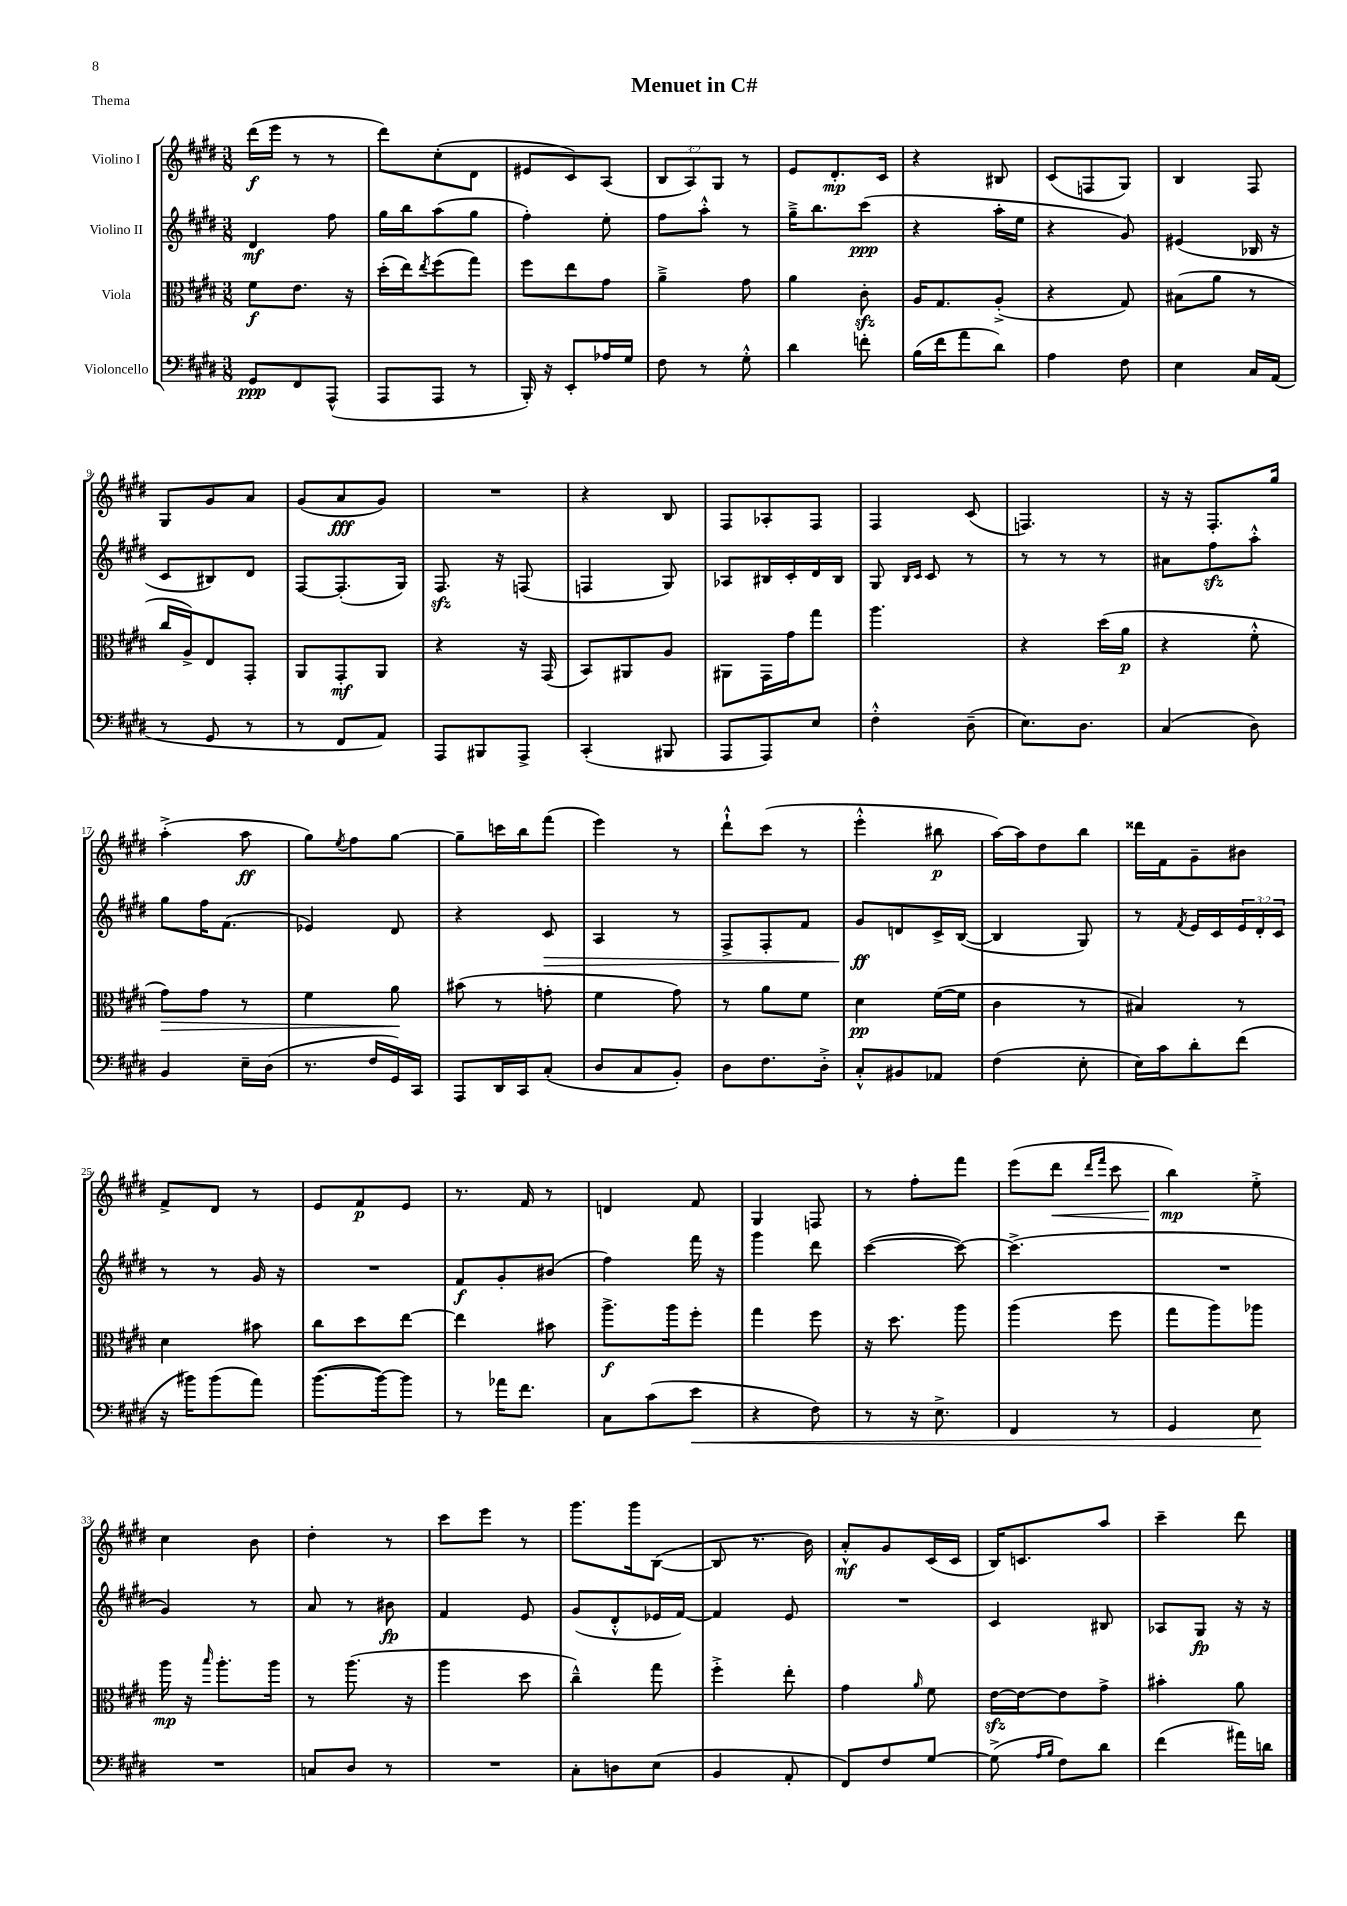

**kern	**kern	**kern	**kern
*staff4	*staff3	*staff2	*staff1
*clefF4	*clefC3	*clefG2	*clefG2
*k[f#c#g#d#]	*k[f#c#g#d#]	*k[f#c#g#d#]	*k[f#c#g#d#]
*M3/8	*M3/8	*M3/8	*M3/8
8GG#	8f#	4d#	(16ddd#
.	.	.	16eee
8FF#	8.e	.	8r
(8AAA^^	.	8ff#	8r
.	16r	.	.
=	=	=	=
8AAA	(16dd#'	16gg#	8ddd#)
.	16ee)	16bb	.
.	8qee	.	.
8AAA	(8ff#	(8aa	(8cc#'
8r	8gg#)	8gg#	8d#
=	=	=	=
16BBB')	8ff#	4ff#')	8e#
16r	.	.	.
8EE'	8ee	.	8c#)
16A-	8g#	8ee'	(8A
16G#	.	.	.
=	=	=	=
8F#	4a~^	8ff#	12B
.	.	.	12A)
8r	.	8aa'^^	.
.	.	.	12G#
8G#'^^	8g#	8r	8r
=	=	=	=
4d#	4a	16gg#~^	8e
.	.	8.bb	.
.	.	.	8.d#'
8f'	8c#'	(8ccc#	.
.	.	.	16c#
=	=	=	=
(16B	16A	4r	4r
16f#	8.G#	.	.
8a	.	.	.
8d#)	(8A'^	16aa'	8B#
.	.	16ee	.
=	=	=	=
4A	4r	4r	(8c#
.	.	.	8F
8F#	8G#)	8g#)	8G#)
=	=	=	=
4E	(8B#	(4e#	4B
.	8a	.	.
16C#	8r	16B-	8F#
(16AA	.	16r	.
=	=	=	=
8r	16cc#	8c#	8G#
.	16A^)	.	.
8GG#	8E	8B#)	8g#
8r	8GG#'	8d#	8a
=	=	=	=
8r	8AA	[8F#	(8g#
8FF#	8GG#'	(8.F#']	8a
8AA)	8AA	.	8g#)
.	.	16G#)	.
=	=	=	=
8AAA	4r	8.F#	4.r
8BBB#	.	.	.
.	.	16r	.
8AAA^	16r	(8F	.
.	(16GG#	.	.
=	=	=	=
(4CC#'	8BB)	4F	4r
.	8AA#	.	.
8BBB#	8A	8G#)	8B
=	=	=	=
8AAA	8AA#	8A-	8F#
8AAA)	16GG#	16B#	8A-'
.	16g#	16c#'	.
8E	8gg#	16d#	8F#
.	.	16B#	.
=	=	=	=
4F#'^^	4.aa	8G#	4F#
.	.	16qqB	.
.	.	16qqc#	.
.	.	8c#	.
(8D#~	.	8r	(8c#
=	=	=	=
8.E)	4r	8r	4.F)
.	.	8r	.
8.D#	.	.	.
.	(16dd#	8r	.
.	16a	.	.
=	=	=	=
(4C#	4r	8a#	16r
.	.	.	16r
.	.	8ff#	8.F#'
8D#)	8f#'^^	8aa'^^	.
.	.	.	16gg#
=	=	=	=
4BB	8g#)	8gg#	(4aa'^
.	8g#	16ff#	.
.	.	(8.f#	.
16E~	8r	.	8aa
(16D#	.	.	.
=	=	=	=
8.r	4f#	4e-)	8gg#)
.	.	.	8qee
.	.	.	8ff#
16F#	.	.	.
16GG#)	8a	8d#	[8gg#
16CC#	.	.	.
=	=	=	=
8AAA	(8b#	4r	8gg#~]
16DD#	8r	.	16ccc
16CC#	.	.	16bb
(8C#'	8g'	8c#	(8fff#
=	=	=	=
8D#	4f#	4A	4eee)
8C#	.	.	.
8BB')	8g#)	8r	8r
=	=	=	=
8D#	8r	8F#^	8ddd#`^^
8.F#	8a	8F#'	(8ccc#
.	8f#	8f#	8r
16D#'^	.	.	.
=	=	=	=
8C#'^^	4d#	8g#	4eee'^^
8BB#	.	8d	.
8AA-	([16f#	16c#^	8bb#
.	16f#]	([16B	.
=	=	=	=
(4F#	4c#	4B]	[16aa)
.	.	.	16aa]
.	.	.	8dd#
8E'	8r	8G#)	8bb
=	=	=	=
16E)	4B#)	8r	16ddd##
16c#	.	.	16f#
.	.	8qf#	.
8d#'	.	16e	8g#~
.	.	16c#	.
(8f#	8r	24e	8b#
.	.	24d#'	.
.	.	24c#	.
=	=	=	=
16r	4d#	8r	8f#^
16b#)	.	.	.
(8b#	.	8r	8d#
8a)	8b#	16g#	8r
.	.	16r	.
=	=	=	=
([8.b	8cc#	4.r	8e
.	8dd#	.	8f#
16b_)	.	.	.
8b]	[8ee	.	8e
=	=	=	=
8r	4ee]	8f#	8.r
16a-	.	8g#'	.
8.f#	.	.	16f#
.	8b#	(8b#	8r
=	=	=	=
8C#	8.aa^	4ff#)	4d
(8c#	.	.	.
.	16aa	.	.
8e	8ff#'	16fff#	8f#
.	.	16r	.
=	=	=	=
4r	4gg#	4ggg#	4G#
8F#)	8ff#	8ddd#	8F
=	=	=	=
8r	16r	([4ccc#	8r
.	8.dd#	.	.
16r	.	.	8ff#'
8.E^	.	.	.
.	8aa	8ccc#_)	8fff#
=	=	=	=
4FF#	(4aa	(4.ccc#^]	(8eee
.	.	.	8ddd#
.	.	.	16qqddd#
.	.	.	16qqfff#
8r	8ff#	.	8ccc#
=	=	=	=
4GG#	8gg#	4.r	4bb)
.	8aa)	.	.
8E	8aa-	.	8ee'^
=	=	=	=
4.r	16aa	4g#)	4cc#
.	16r	.	.
.	16qqbb	.	.
.	8.aa'	.	.
.	.	8r	8b
.	16aa	.	.
=	=	=	=
8C	8r	8a	4dd#'
8D#	(8.aa	8r	.
8r	.	8b#	8r
.	16r	.	.
=	=	=	=
4.r	4aa	4f#	8ccc#
.	.	.	8eee
.	8dd#	8e	8r
=	=	=	=
8C#'	4cc#~^^)	(8g#	8.ggg#
8D	.	8d#'^^	.
.	.	.	16ggg#
(8E	8gg#	16e-	([8B
.	.	[16f#)	.
=	=	=	=
4BB	4ff#'^	4f#]	8B]
.	.	.	8.r
8AA'	8ee'	8e	.
.	.	.	16b)
=	=	=	=
8FF#)	4g#	4.r	8a'^^
8F#	.	.	8g#
.	16qqa	.	.
[8G#	8f#	.	(16c#
.	.	.	16c#
=	=	=	=
(8G#^]	[16e	4c#	16B)
.	16e_	.	8.c
16qqA	.	.	.
16qqB	.	.	.
8F#)	8e]	.	.
8d#	8g#^	8B#	8aa
=	=	=	=
(4f#	4b#'	8A-	4ccc#~
.	.	8G#	.
16a#)	8a	16r	8ddd#
16d	.	16r	.
==	==	==	==
*-	*-	*-	*-
